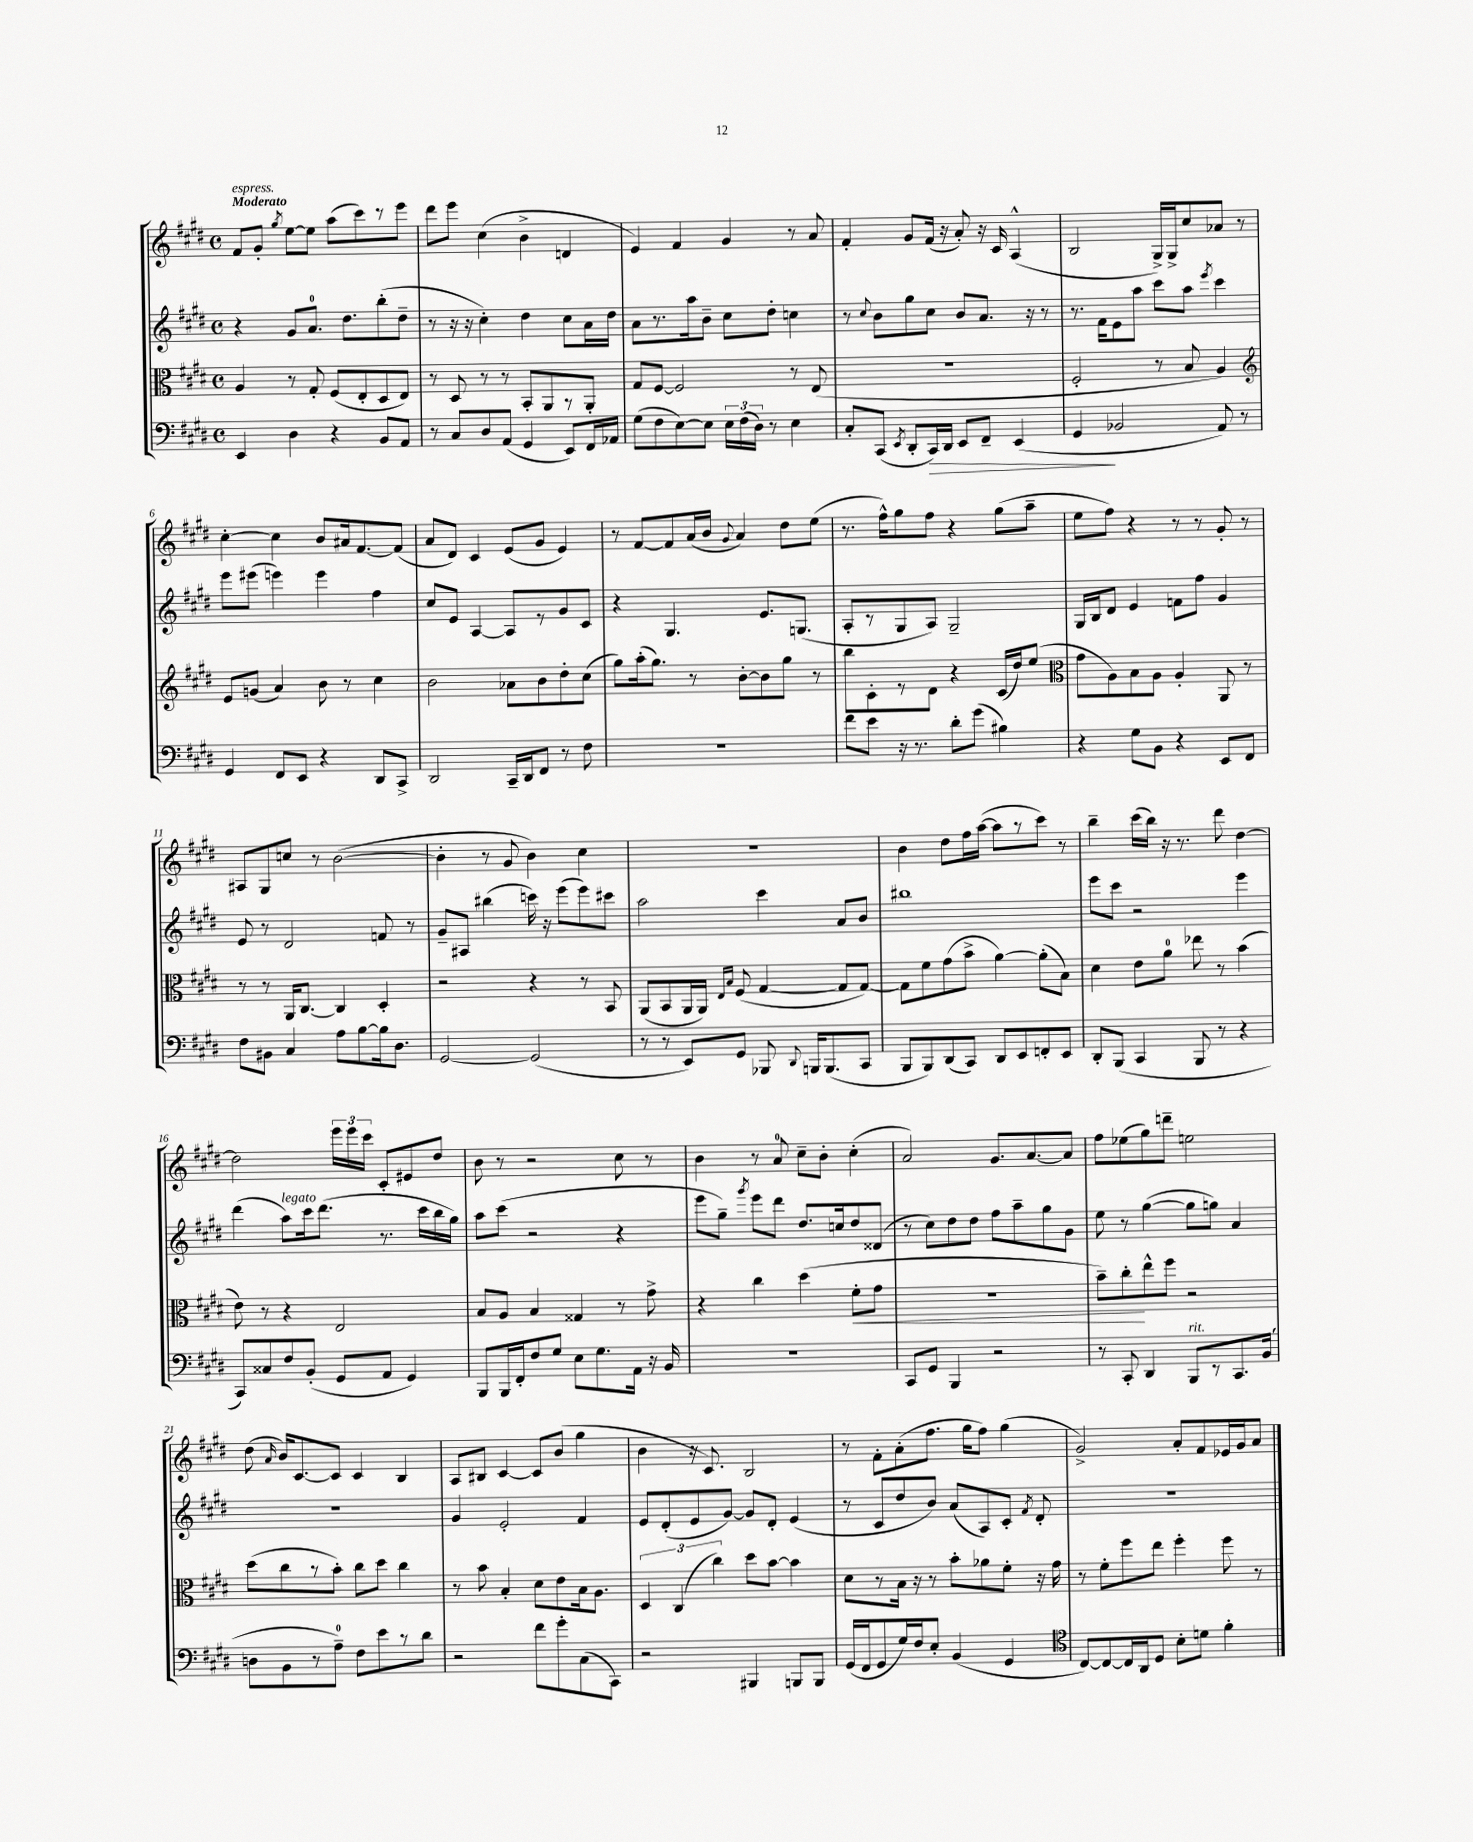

**kern	**dynam	**kern	**dynam	**kern	**kern
*part4	*part4	*part3	*part3	*part2	*part1
*staff4	*staff4	*staff3	*staff3	*staff2	*staff1
*clefF4	*	*clefC3	*	*clefG2	*clefG2
*k[f#c#g#d#]	*	*k[f#c#g#d#]	*	*k[f#c#g#d#]	*k[f#c#g#d#]
*M4/4	*	*M4/4	*	*M4/4	*M4/4
*met(c)	*	*met(c)	*	*met(c)	*met(c)
=1	=1	=1	=1	=1	=1
!	!	!	!	!	!LO:TX:a:B:t=Moderato
!	!	!	!	!	!LO:TX:a:i:t=espress.
4EE/	.	4A/	.	4r	8f#/L
.	.	.	.	.	8g#'/J
.	.	.	.	.	8qgg#/
4D#\	.	8r	.	8g#/L	[8ee\L
.	.	8G#'/	.	8.a/J	8ee\J]
4r	.	(8F#/L	.	.	(8aa\L
.	.	.	.	8.dd#\L	.
.	.	8E'/	.	.	8ccc#\)
8BB/L	.	8D#/	.	(8bb'\	8r
8AA/J	.	8E/J)	.	8dd#~\J	8eee\J
=2	=2	=2	=2	=2	=2
8r	.	8r	.	8r	8ddd#\L
8C#/L	.	8D#/	.	16r	8eee\J
.	.	.	.	16r	.
8D#/	.	8r	.	4cc#'\)	(4cc#\
(8AA/J	.	8r	.	.	.
4GG#/	.	8BB'/L	.	4dd#\	4b^\
.	.	8AA/	.	.	.
8EE/L)	.	8r	.	8cc#\L	4dn/
16FF#/L	.	8AA'/J	.	16a\L	.
16AA-X/JJ	.	.	.	16dd#\JJ	.
=3	=3	=3	=3	=3	=3
(8G#\L	.	8G#/L	.	8a\L	4e/)
8F#\	.	[8F#/J	.	8.r	.
[8E\)	.	2F#/]	.	.	4f#/
.	.	.	.	16aa\k	.
8E\J]	.	.	.	8b~\J	.
24E\LL	.	.	.	8cc#\L	4g#/
(24F#\	.	.	.	.	.
24D#\JJ)	.	.	.	.	.
8r	.	.	.	8dd#'\J	.
4E\	.	8r	.	4ccn\	8r
.	.	(8E/	.	.	8a/
=4	=4	=4	=4	=4	=4
8C#'/L	.	1r	.	8r	4f#'/
.	.	.	.	8qqcc#/	.
(8CC#/J	.	.	.	8b\L	.
8qEE/	.	.	.	.	.
8DD#'/L	.	.	.	8gg#\	8g#/L
!	!LO:HP:b	!	!	!	!
16CC#/L)	>	.	.	8cc#\J	(16f#/Jk
16DD#/JJ	.	.	.	.	16r
8EE/L	.	.	.	8b/L	8a'/)
8FF#~/J	.	.	.	8.a/J	16r
.	.	.	.	.	16c#/
(4EE/	.	.	.	.	(4A^^/
.	.	.	.	16r	.
.	.	.	.	8r	.
=5	=5	=5	=5	=5	=5
4GG#/	.	2F#'/	.	8.r	2B/
.	.	.	.	16f#\KL	.
2BB-X/	]	.	.	8e\	.
.	.	.	.	8aa\J	.
.	.	8r	.	8ccc#\L	16G#^/LL)
.	.	.	.	.	16G#^/J
.	.	8B/	.	8aa\J	8cc#/
.	.	.	.	8qeee/	.
8AA/)	.	4A/)	.	4ccc#\	8a-X/J
8r	.	.	.	.	8r
!!LO:LB:g=z
=6	=6	=6	=6	=6	=6
*	*	*clefG2	*	*	*
4GG#/	.	8e/L	.	8eee\L	[4cc#'\
.	.	(8gn/J	.	(8eee#X\J	.
8FF#/L	.	4a/)	.	4eeen\)	4cc#\]
8EE/J	.	.	.	.	.
4r	.	8b\	.	4eee\	8b/L
.	.	8r	.	.	16a#X/k
.	.	.	.	.	[8.f#/
8DD#/L	.	4cc#\	.	4ff#\	.
8CC#^/J	.	.	.	.	(8f#/J]
=7	=7	=7	=7	=7	=7
2DD#/	.	2b\	.	8cc#/L	8a/L
.	.	.	.	8e/J	8d#/J)
.	.	.	.	[4A/	4c#/
16CC#~/LL	.	8a-X\L	.	8A/L]	(8e/L
16DD#/J	.	.	.	.	.
8FF#/J	.	8b\	.	8r	8g#/J
8r	.	8dd#'\	.	8g#/	4e/)
8F#\	.	(8cc#\J	.	8c#/J	.
=8	=8	=8	=8	=8	=8
1r	.	8gg#\L)	.	4r	8r
.	.	(16aa'\k	.	.	[8f#/L
.	.	8.gg#\J)	.	.	.
.	.	.	.	4.G#/	8f#/]
.	.	8r	.	.	(16a/L
.	.	.	.	.	16b/JJ
.	.	.	.	.	8qqg#/
.	.	[8b'\L	.	.	4a/)
.	.	8b\]	.	8.e/L	.
.	.	8gg#\J	.	.	8dd#\L
.	.	.	.	(8.Gn/J	.
.	.	8r	.	.	(8ee\J
=9	=9	=9	=9	=9	=9
8f#\L	.	8bb\L	.	8A'/L	8.r
8e\J	.	8c#'\	.	8r	.
.	.	.	.	.	16ff#^^\KL)
16r	.	8r	.	8G#/	8gg#\
8.r	.	.	.	.	.
.	.	8d#\J	.	8A/J)	8ff#\J
8d#'\L	.	4r	.	2G#~/	4r
(8g#\J	.	.	.	.	.
4B#X\)	.	(16c#/LL	.	.	(8gg#\L
.	.	16dd#/J)	.	.	.
.	.	(8ee/J	.	.	8aa~\J
=10	=10	=10	=10	=10	=10
*	*	*clefC3	*	*	*
4r	.	8g#\L	.	16G#/LL	8ee\L
.	.	.	.	16B/J	.
.	.	8A\)	.	8d#/J	8ff#\J)
8G#\L	.	8B\	.	4e/	4r
8BB\J	.	8A\J	.	.	.
4r	.	4A'/	.	8fn\L	8r
.	.	.	.	8ff#\J	8r
8EE/L	.	8AA/	.	4g#/	8g#'/
8FF#/J	.	8r	.	.	8r
!!LO:LB:g=z
=11	=11	=11	=11	=11	=11
8F#\L	.	8r	.	8e/	8A#X/L
8BB#X\J	.	8r	.	8r	8G#/
4C#/	.	16AA/KL	.	2d#/	8ccn/J
.	.	[8.C#/J	.	.	.
.	.	.	.	.	8r
8A\L	.	4C#/]	.	.	([2b\
[8B\	.	.	.	.	.
16B\k]	.	4D#'/	.	8fn/	.
8.D#\J	.	.	.	.	.
.	.	.	.	8r	.
=12	=12	=12	=12	=12	=12
[2GG#/	.	2r	.	8g#~/L	4b'\]
.	.	.	.	8A#X/J	.
.	.	.	.	(4bb#X\	8r
.	.	.	.	.	8g#/
(2GG#/]	.	4r	.	16cccn\)	4b\)
.	.	.	.	16r	.
.	.	.	.	(8eee\L	.
.	.	8r	.	8eee\)	4cc#\
.	.	8BB/	.	8ccc#X\J	.
=13	=13	=13	=13	=13	=13
8r	.	(8AA/L	.	2aa\	1r
8r	.	8BB/	.	.	.
8EE/L)	.	16AA/L	.	.	.
.	.	16AA/JJ)	.	.	.
.	.	16qqE/LL	.	.	.
.	.	16qqB/JJ	.	.	.
8GG#/J	.	(8F#/	.	.	.
8BBB-X/	.	[4G#/	.	4ccc#\	.
8qqDD#/	.	.	.	.	.
16BBBn/KL	.	.	.	.	.
(8.BBB/	.	.	.	.	.
.	.	8G#/L]	.	8a/L	.
8CC#/J	.	[8G#/J)	.	8b/J	.
=14	=14	=14	=14	=14	=14
8BBB/L	.	8G#\L]	.	1bb#X	4b\
8BBB/)	.	8f#\	.	.	.
(8DD#/	.	(8g#\	.	.	8dd#\L
8CC#/J)	.	8b^\J	.	.	16ff#\L
.	.	.	.	.	([16aa\JJ
8DD#/L	.	[4a\)	.	.	8aa\L]
8EE/	.	.	.	.	8r
8FFn'/	.	(8a'\L]	.	.	8ccc#\J)
8EE/J	.	8B\J)	.	.	8r
=15	=15	=15	=15	=15	=15
8DD#'/L	.	4d#\	.	8eee\L	4bb~\
(8BBB/J	.	.	.	8ccc#\J	.
4CC#/	.	8e\L	.	2r	(16ccc#\LL
.	.	.	.	.	16bb\JJ)
.	.	8a\J	.	.	16r
.	.	.	.	.	8.r
8BBB/	.	8ee-X\	.	.	.
8r	.	8r	.	.	8ddd#\
4r	.	(4b\	.	4eee\	[4dd#\
!!LO:LB:g=z
=16	=16	=16	=16	=16	=16
8CC#/L)	.	8e\)	.	(4ddd#\	2dd#\]
8C##X/	.	8r	.	.	.
!	!	!	!	!LO:TX:a:i:t=legato	!
8F#/	.	4r	.	8aa\L)	.
(8BB'/J	.	.	.	16ccc#\k	.
.	.	.	.	(8.ddd#\J	.
8GG#/L	.	2E/	.	.	24eee\LL
.	.	.	.	.	24eee\
.	.	.	.	.	24ccc#\JJ
8AA/J	.	.	.	8.r	8c#'/L
4GG#/)	.	.	.	.	8e#X/
.	.	.	.	16ccc#\LL	.
.	.	.	.	16bb\	8dd#/J
.	.	.	.	16gg#\JJ)	.
=17	=17	=17	=17	=17	=17
8BBB/L	.	8B/L	.	8aa\L	8b\
16BBB/L	.	8A/J	.	(8ccc#\J	8r
16FF#'/J	.	.	.	.	.
8F#/	.	4B/	.	2r	2r
8G#/J	.	.	.	.	.
8E\L	.	4G##X/	.	.	.
8.G#\	.	.	.	.	.
.	.	8r	.	4r	8cc#\
16AA\Jk	.	.	.	.	.
16r	.	8g#^\	.	.	8r
16BB/	.	.	.	.	.
=18	=18	=18	=18	=18	=18
1r	.	4r	.	8eee\L	4b\
.	.	.	.	8gg#~\J)	.
.	.	.	.	8qggg#/	.
.	.	4cc#\	.	8eee\L	8r
.	.	.	.	8ddd#\J	8a/
.	.	(4dd#\	.	8.dd#/L	8cc#~\L
.	.	.	.	.	8b'\J
.	.	.	.	16ccn/k	.
!	!	!	!LO:HP:b	!	!
.	.	8f#'\L	<	8dd#/	(4cc#'\
.	.	8g#\J	.	(8d##X/J	.
=19	=19	=19	=19	=19	=19
8CC#/L	.	1r	.	8r	2a/)
8GG#/J	.	.	.	8cc#\L)	.
4BBB/	.	.	.	8dd#\	.
.	.	.	.	8dd#\J	.
2r	.	.	.	8ff#\L	8.g#/L
.	.	.	.	8aa~\	.
.	.	.	.	.	[8.a/
.	.	.	.	8gg#\	.
.	.	.	.	8g#\J	8a/J]
=20	=20	=20	=20	=20	=20
8r	.	8b~\L)	.	8ee\	8ff#\L
8CC#'/	.	8cc#'\	.	8r	(8ee-X\
4DD#/	.	8ee^^\	[	([4gg#\	8gg#\)
.	.	8ff#\J	.	.	8dddn~\J
!LO:TX:a:i:t=rit.	!	!	!	!	!
8BBB/L	.	2r	.	8gg#\L]	2een\
8r	.	.	.	8ggn\J)	.
8.CC#/	.	.	.	4a/	.
(16BB/Jk	.	.	.	.	.
!!LO:LB:g=z
=21	=21	=21	=21	=21	=21
8Dn\L	.	(8dd#\L	.	1r	(8dd#\
.	.	.	.	.	16qqa/
8BB\	.	8cc#\	.	.	16b/KL)
.	.	.	.	.	[8.c#/
8r	.	8r	.	.	.
8A~\J)	.	8b'\J)	.	.	8c#/J]
8F#\L	.	8cc#\L	.	.	4c#/
8e\	.	8dd#\J	.	.	.
8r	.	4cc#\	.	.	4B/
8d#\J	.	.	.	.	.
=22	=22	=22	=22	=22	=22
2r	.	8r	.	4g#/	8A/L
.	.	8b\	.	.	8B#X/J
.	.	4B'/	.	2e'/	[4c#/
8f#\L	.	8d#\L	.	.	8c#/L]
8g#'\	.	8e\	.	.	(8b/J
(8C#\	.	16B\k	.	4f#/	4gg#\
.	.	8.A\J	.	.	.
8CC#\J)	.	.	.	.	.
=23	=23	=23	=23	=23	=23
2r	.	6D#/	.	8e/L	4b\
.	.	.	.	(8d#'/	.
.	.	(6C#/	.	.	.
.	.	.	.	8e/	16r
.	.	.	.	.	8.c#/)
.	.	6cc#\)	.	.	.
.	.	.	.	[8g#/J)	.
4BBB#X/	.	8dd#\L	.	8g#/L]	2B/
.	.	[8b\J	.	8d#'/J	.
8BBBn/L	.	4b\]	.	(4e/	.
8BBB/J	.	.	.	.	.
=24	=24	=24	=24	=24	=24
(16GG#/LL	.	8d#\L	.	8r	8r
16FF#/J	.	.	.	.	.
8GG#/	.	8r	.	8c#/L	8f#'\L
16G#/L)	.	16B\Jk	.	8dd#/	(8a'\
16F#/J	.	16r	.	.	.
8E'/J	.	8r	.	8b/J)	8.ff#\J
(4BB/	.	8b'\L	.	(8a/L	.
.	.	.	.	.	16gg#\KL
.	.	8a-X\	.	8A/)	8ff#\J)
4GG#/	.	8f#'\J	.	8c#'/J	(4gg#\
.	.	.	.	8qf#/	.
.	.	16r	.	8d#'/	.
.	.	16g#\	.	.	.
=25	=25	=25	=25	=25	=25
*clefC4	*	*	*	*	*
[8C#/L)	.	8r	.	1r	2g#^/)
8C#/_	.	8f#'\L	.	.	.
16C#/L]	.	8ff#\	.	.	.
16AA/J	.	.	.	.	.
8D#/J	.	8ee\J	.	.	.
8B'\L	.	4ff#'\	.	.	8a'/L
8dn\J	.	.	.	.	8f#/
4f#'\	.	8ff#\	.	.	16e-X/L
.	.	.	.	.	16g#/J
.	.	8r	.	.	8a/J
==	==	==	==	==	==
*-	*-	*-	*-	*-	*-
